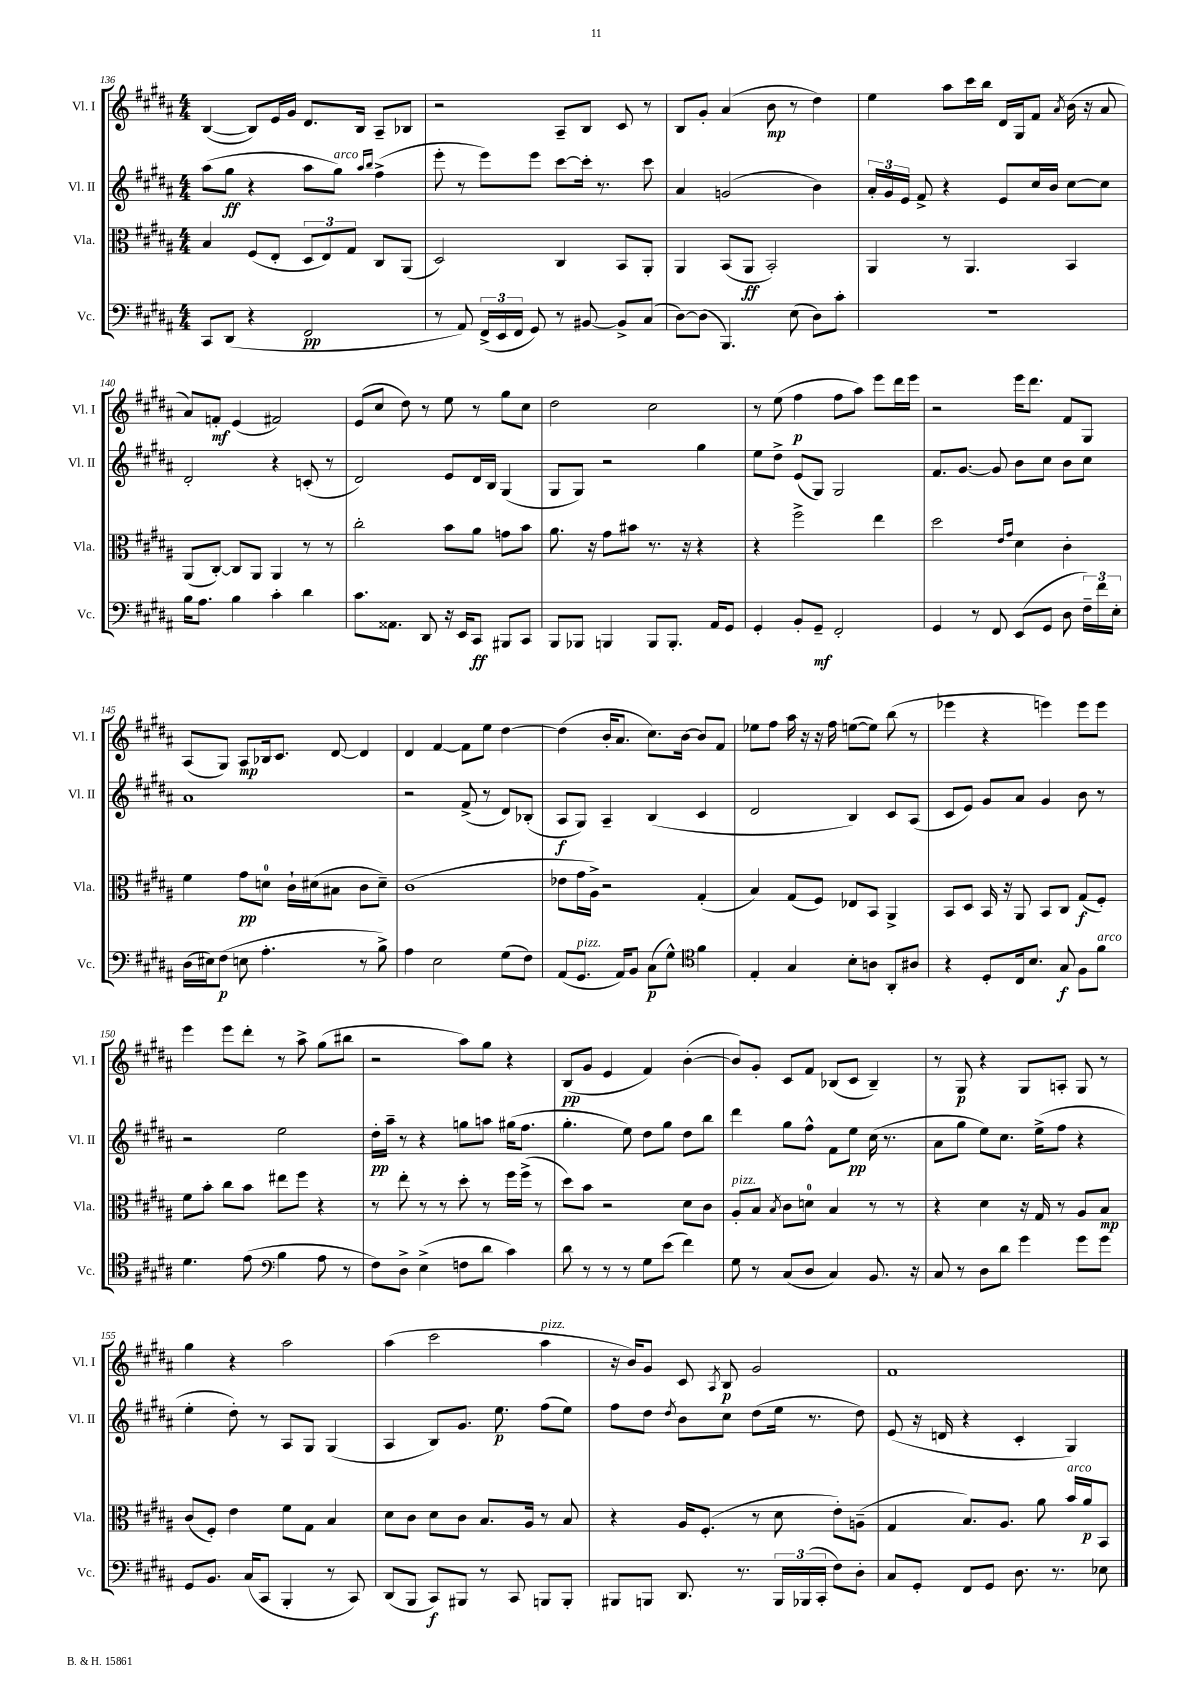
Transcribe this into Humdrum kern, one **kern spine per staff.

**kern	**dynam	**kern	**dynam	**kern	**dynam	**kern	**dynam
*part4	*part4	*part3	*part3	*part2	*part2	*part1	*part1
*staff4	*staff4	*staff3	*staff3	*staff2	*staff2	*staff1	*staff1
*I"Vc.	*	*I"Vla.	*	*I"Vl. II	*	*I"Vl. I	*
*I'Vc.	*	*I'Vla.	*	*I'Vl. II	*	*I'Vl. I	*
*clefF4	*	*clefC3	*	*clefG2	*	*clefG2	*
*k[f#c#g#d#a#]	*	*k[f#c#g#d#a#]	*	*k[f#c#g#d#a#]	*	*k[f#c#g#d#a#]	*
*M4/4	*	*M4/4	*	*M4/4	*	*M4/4	*
=136	=136	=136	=136	=136	=136	=136	=136
8CC#/L	.	4B/	.	(8aa#\L	.	([4B/	.
(8DD#/J	.	.	.	8gg#\J	ff	.	.
4r	.	(8F#/L	.	4r	.	8B/L])	.
.	.	8E'/J	.	.	.	16e/L	.
.	.	.	.	.	.	16g#/JJ	.
2FF#/	pp	12D#/L	.	8aa#\L	.	8.d#/L	.
.	.	12E/)	.	.	.	.	.
!	!	!	!	!LO:TX:a:i:t=arco	!	!	!
.	.	.	.	8gg#\J)	.	.	.
.	.	12G#/J	.	.	.	.	.
.	.	.	.	.	.	16B/Jk	.
.	.	.	.	16qqaa#/LL	.	.	.
.	.	.	.	16qqbb/JJ	.	.	.
.	.	8C#/L	.	(4ff#^\	.	8A#~/L	.
.	.	(8AA#/J	.	.	.	8B-X/J	.
=137	=137	=137	=137	=137	=137	=137	=137
8r	.	2D#/)	.	8eee'\	.	2r	.
8AA#/)	.	.	.	8r	.	.	.
(24FF#^/LL	.	.	.	8eee\L)	.	.	.
24EE/	.	.	.	.	.	.	.
24FF#/JJ	.	.	.	.	.	.	.
8GG#/)	.	.	.	8eee\J	.	.	.
8r	.	4C#/	.	[8ccc#\L	.	8A#~/L	.
[8BB#X/	.	.	.	16ccc#'\Jk]	.	8B/J	.
.	.	.	.	8.r	.	.	.
8BB#^/L]	.	8BB/L	.	.	.	8c#/	.
(8C#/J	.	8AA#'/J	.	8ccc#\	.	8r	.
=138	=138	=138	=138	=138	=138	=138	=138
[8D#\L)	.	4AA#/	.	4a#/	.	8B/L	.
(8D#\J]	.	.	.	.	.	8g#'/J	.
4.BBB/)	.	(8BB/L	.	(2gn/	.	(4a#/	.
.	.	8AA#/J	ff	.	.	.	.
.	.	2BB'/)	.	.	.	8b\	mp
(8E\	.	.	.	.	.	8r	.
8D#\L)	.	.	.	4b\)	.	4dd#\)	.
8c#'\J	.	.	.	.	.	.	.
=139	=139	=139	=139	=139	=139	=139	=139
1r	.	4AA#/	.	24a#'/LL	.	4ee\	.
.	.	.	.	24g#/	.	.	.
.	.	.	.	24e/JJ	.	.	.
.	.	.	.	8f#^/	.	.	.
.	.	8r	.	4r	.	8aa#\L	.
.	.	4.AA#/	.	.	.	16ccc#\L	.
.	.	.	.	.	.	16bb\JJ	.
.	.	.	.	8e/L	.	16d#/LL	.
.	.	.	.	.	.	16G#/J	.
.	.	.	.	16cc#/L	.	8f#/J	.
.	.	.	.	16b/JJ	.	.	.
.	.	.	.	.	.	8qa#/	.
.	.	4BB/	.	[8cc#\L	.	(16b\	.
.	.	.	.	.	.	16r	.
.	.	.	.	8cc#\J]	.	8a#/	.
!!LO:LB:g=z
=140	=140	=140	=140	=140	=140	=140	=140
16B\KL	.	(8AA#/L	.	2d#'/	.	8a#/L)	.
8.A#\J	.	.	.	.	.	.	.
.	.	[8C#'/J)	.	.	.	8fn'/J	mf
4B\	.	8C#/L]	.	.	.	(4e/	.
.	.	8AA#/J	.	.	.	.	.
4c#'\	.	4AA#/	.	4r	.	2f#X/)	.
4d#\	.	8r	.	(8cn'/	.	.	.
.	.	8r	.	8r	.	.	.
=141	=141	=141	=141	=141	=141	=141	=141
8.c#\L	.	2cc#'\	.	2d#/)	.	(8e/L	.
.	.	.	.	.	.	8cc#/J	.
8.AA##X\J	.	.	.	.	.	.	.
.	.	.	.	.	.	8dd#\)	.
8DD#/	.	.	.	.	.	8r	.
16r	.	8b\L	.	8e/L	.	8ee\	.
16EE/KL	.	.	.	.	.	.	.
8CC#/J	ff	8a#\J	.	16d#/L	.	8r	.
.	.	.	.	16B/JJ	.	.	.
8BBB#X/L	.	8gn\L	.	(4G#/	.	8gg#\L	.
8CC#/J	.	8b\J	.	.	.	8cc#\J	.
=142	=142	=142	=142	=142	=142	=142	=142
8BBB/L	.	8.a#\	.	8G#/L	.	2dd#\	.
8BBB-X/J	.	.	.	8G#/J)	.	.	.
.	.	16r	.	.	.	.	.
4BBBn/	.	8g#\L	.	2r	.	.	.
.	.	8b#X\J	.	.	.	.	.
8BBB/L	.	8.r	.	.	.	2cc#\	.
8.BBB'/J	.	.	.	.	.	.	.
.	.	16r	.	.	.	.	.
.	.	4r	.	4gg#\	.	.	.
16AA#/KL	.	.	.	.	.	.	.
8GG#/J	.	.	.	.	.	.	.
=143	=143	=143	=143	=143	=143	=143	=143
4GG#'/	.	4r	.	8ee\L	.	8r	.
.	.	.	.	8dd#^\J	.	(8ee\	.
8BB'/L	.	2ff#^\	.	(8e/L	.	4ff#\	p
8GG#~/J	mf	.	.	8G#/J)	.	.	.
2FF#'/	.	.	.	2G#/	.	8ff#\L	.
.	.	.	.	.	.	8aa#\J)	.
.	.	4ee\	.	.	.	8eee\L	.
.	.	.	.	.	.	16ddd#\L	.
.	.	.	.	.	.	16eee\JJ	.
=144	=144	=144	=144	=144	=144	=144	=144
4GG#/	.	2dd#\	.	8.f#/L	.	2r	.
.	.	.	.	[8.g#/J	.	.	.
8r	.	.	.	.	.	.	.
8FF#/	.	.	.	8g#/]	.	.	.
.	.	16qqe/LL	.	.	.	.	.
.	.	16qqg#/JJ	.	.	.	.	.
(8EE/L	.	4d#\	.	8b\L	.	16eee\KL	.
.	.	.	.	.	.	8.ddd#\J	.
8GG#/J	.	.	.	8cc#\J	.	.	.
8D#\	.	4c#'\	.	8b\L	.	8f#/L	.
24F#~\LL)	.	.	.	8cc#\J	.	8G#/J	.
24f#\	.	.	.	.	.	.	.
24E'\JJ	.	.	.	.	.	.	.
!!LO:LB:g=z
=145	=145	=145	=145	=145	=145	=145	=145
(16D#\LL	.	4f#\	.	1a#	.	(8A#/L	.
16E#X\J)	.	.	.	.	.	.	.
(8F#\J	p	.	.	.	.	8G#/J)	.
8En\	.	8g#\L	pp	.	.	8A#/L	mp
4.A#'\	.	8dn\J	.	.	.	16B-X/k	.
.	.	.	.	.	.	8.c#/J	.
.	.	16c#`\LL	.	.	.	.	.
.	.	(16d#X\J	.	.	.	.	.
.	.	8B#X\J	.	.	.	[8d#/	.
8r	.	8c#\L	.	.	.	4d#/]	.
8B^\)	.	8d#~\J)	.	.	.	.	.
=146	=146	=146	=146	=146	=146	=146	=146
4A#\	.	(1c#	.	2r	.	4d#/	.
2E\	.	.	.	.	.	[4f#/	.
.	.	.	.	(8f#^/	.	8f#\L]	.
.	.	.	.	8r	.	8ee\J	.
(8G#\L	.	.	.	8d#/L)	.	[4dd#\	.
8F#\J)	.	.	.	(8B-X'/J	.	.	.
=147	=147	=147	=147	=147	=147	=147	=147
(8AA#/L	.	8e-X\L	.	8A#/L	f	(4dd#\]	.
!LO:TX:a:i:t=pizz.	!	!	!	!	!	!	!
8.GG#/J	.	16g#\L	.	8G#/J)	.	.	.
.	.	16A#^\JJ)	.	.	.	.	.
.	.	2r	.	4A#~/	.	16b'/KL	.
16AA#/KL)	.	.	.	.	.	8.a#/J	.
8BB/J	.	.	.	.	.	.	.
(8C#\L	p	.	.	(4B/	.	8.cc#\L)	.
8G#^^\J)	.	.	.	.	.	.	.
.	.	.	.	.	.	[16b\Jk	.
*clefC4	*	*	*	*	*	*	*
4f#\	.	(4G#'/	.	4c#/	.	8b/L]	.
.	.	.	.	.	.	8f#/J	.
=148	=148	=148	=148	=148	=148	=148	=148
4E'/	.	4B/)	.	2d#/	.	8ee-X\L	.
.	.	.	.	.	.	8ff#\J	.
4G#/	.	(8G#/L	.	.	.	16aa#\	.
.	.	.	.	.	.	16r	.
.	.	8F#/J)	.	.	.	16r	.
.	.	.	.	.	.	16ff#\	.
8B'\L	.	8E-X/L	.	4B/)	.	([8een\L	.
8An\J	.	8BB/J	.	.	.	8ee\J])	.
8AA#'/L	.	4AA#^/	.	8c#/L	.	(8bb\	.
8A#X/J	.	.	.	(8A#/J	.	8r	.
=149	=149	=149	=149	=149	=149	=149	=149
4r	.	8BB/L	.	8c#/L	.	4eee-X\	.
.	.	8D#/J	.	8e/J)	.	.	.
8D#'/L	.	16BB/	.	8g#/L	.	4r	.
.	.	16r	.	.	.	.	.
16C#/k	.	8AA#/	.	8a#/J	.	.	.
8.B/J	.	.	.	.	.	.	.
.	.	8BB/L	.	4g#/	.	4eeen\)	.
8G#/	f	8C#/J	.	.	.	.	.
8F#\L	.	(8G#/L	f	8b\	.	8eee\L	.
!LO:TX:a:i:t=arco	!	!	!	!	!	!	!
8f#\J	.	8F#'/J)	.	8r	.	8eee\J	.
!!LO:LB:g=z
=150	=150	=150	=150	=150	=150	=150	=150
4.d#\	.	8f#\L	.	2r	.	4eee\	.
.	.	8b'\J	.	.	.	.	.
.	.	8cc#\L	.	.	.	8eee\L	.
(8e\	.	8b\J	.	.	.	8ddd#'\J	.
*clefF4	*	*	*	*	*	*	*
4B\	.	8ee#X\L	.	2ee\	.	8r	.
.	.	8ff#\J	.	.	.	8aa#^\	.
8A#\	.	4r	.	.	.	(8gg#\L	.
8r	.	.	.	.	.	8bb#X\J	.
=151	=151	=151	=151	=151	=151	=151	=151
8F#\L)	.	8r	.	16dd#'\LL	pp	2r	.
.	.	.	.	16aa#~\JJ	.	.	.
8D#^\J	.	8ee'\	.	8r	.	.	.
(4E^\	.	8r	.	4r	.	.	.
.	.	8r	.	.	.	.	.
8Fn\L	.	8dd#'\	.	8ggn\L	.	8aa#\L)	.
8d#\J	.	8r	.	8aan\J	.	8gg#\J	.
4c#\)	.	16ff#\LL	.	(16gg#X\KL	.	4r	.
.	.	(16ff#^\JJ	.	8.ff#\J	.	.	.
.	.	8r	.	.	.	.	.
=152	=152	=152	=152	=152	=152	=152	=152
8d#\	.	8dd#\L)	.	4.gg#'\	.	(8B/L	pp
8r	.	8b\J	.	.	.	8g#/J	.
8r	.	2r	.	.	.	4e/	.
8r	.	.	.	8ee\)	.	.	.
8G#\L	.	.	.	8dd#\L	.	4f#/)	.
(8e\J	.	.	.	8gg#\J	.	.	.
4f#\)	.	8d#\L	.	8dd#\L	.	([4b'\	.
.	.	8c#\J	.	8bb\J	.	.	.
=153	=153	=153	=153	=153	=153	=153	=153
!	!	!LO:TX:a:i:t=pizz.	!	!	!	!	!
8G#\	.	8A#'/L	.	4ddd#\	.	8b/L])	.
8r	.	8B/J	.	.	.	8g#'/J	.
.	.	8qB/	.	.	.	.	.
(8C#/L	.	8c#\L	.	8gg#\L	.	8c#/L	.
8D#/J	.	8dn\J	.	8ff#^^\J	.	8f#/J	.
4C#/)	.	4B/	.	8f#\L	.	(8B-X/L	.
.	.	.	.	8ee\J	pp	8c#/J	.
8.BB/	.	8r	.	(16cc#\	.	4B-~/)	.
.	.	.	.	8.r	.	.	.
.	.	8r	.	.	.	.	.
16r	.	.	.	.	.	.	.
=154	=154	=154	=154	=154	=154	=154	=154
8C#/	.	4r	.	8a#\L	.	8r	.
8r	.	.	.	8gg#\J	.	8G#/	p
8D#\L	.	4d#\	.	8ee\L)	.	4r	.
8d#\J	.	.	.	8.cc#\J	.	.	.
4g#\	.	16r	.	.	.	8G#/L	.
.	.	16G#/	.	(16ee^\KL	.	.	.
.	.	8r	.	8ff#\J	.	8An'/J	.
8g#\L	.	8A#/L	.	4r	.	8G#/	.
8g#\J	.	8B/J	mp	.	.	8r	.
!!LO:LB:g=z
=155	=155	=155	=155	=155	=155	=155	=155
8GG#/L	.	(8c#/L	.	4ee'\	.	4gg#\	.
8.BB/J	.	8F#'/J)	.	.	.	.	.
.	.	4e\	.	8dd#'\)	.	4r	.
(16C#/KL	.	.	.	.	.	.	.
8CC#/J	.	.	.	8r	.	.	.
4BBB'/	.	8f#\L	.	8A#/L	.	2aa#\	.
.	.	8G#\J	.	8G#/J	.	.	.
8r	.	4B/	.	(4G#/	.	.	.
8CC#/)	.	.	.	.	.	.	.
=156	=156	=156	=156	=156	=156	=156	=156
(8DD#/L	.	8d#\L	.	4A#/	.	(4aa#\	.
8BBB/J	.	8c#\J	.	.	.	.	.
8CC#/L)	f	8d#\L	.	8B/L)	.	2ccc#\	.
8BBB#X/J	.	8c#\J	.	8.g#/J	.	.	.
8r	.	8.B/L	.	.	.	.	.
.	.	.	.	8.ee\	p	.	.
8CC#/	.	.	.	.	.	.	.
.	.	16A#/Jk	.	.	.	.	.
!	!	!	!	!	!	!LO:TX:a:i:t=pizz.	!
8BBBn/L	.	8r	.	(8ff#\L	.	4aa#\	.
8BBB'/J	.	8B/	.	8ee\J)	.	.	.
=157	=157	=157	=157	=157	=157	=157	=157
8BBB#X/L	.	4r	.	8ff#\L	.	16r	.
.	.	.	.	.	.	16b/KL)	.
8BBBn/J	.	.	.	8dd#\J	.	8g#/J	.
.	.	.	.	8qdd#/	.	.	.
8.DD#/	.	16A#/KL	.	8b\L	.	8c#/	.
.	.	(8.F#'/J	.	.	.	.	.
.	.	.	.	.	.	8qA#/	.
.	.	.	.	8cc#\J	.	8B/	p
8.r	.	.	.	.	.	.	.
.	.	8r	.	(8dd#\L	.	2g#/	.
24BBB/LL	.	8d#\	.	16ee\Jk	.	.	.
(24BBB-X/	.	.	.	.	.	.	.
.	.	.	.	8.r	.	.	.
24CC#'/JJ	.	.	.	.	.	.	.
8F#\L)	.	8e'\L)	.	.	.	.	.
8D#'\J	.	(8An~\J	.	8dd#\)	.	.	.
=158	=158	=158	=158	=158	=158	=158	=158
8C#/L	.	4G#/	.	(8e/	.	1f#	.
8GG#'/J	.	.	.	16r	.	.	.
.	.	.	.	16dn/	.	.	.
8FF#/L	.	8.B/L)	.	4r	.	.	.
8GG#/J	.	.	.	.	.	.	.
.	.	8.A#/J	.	.	.	.	.
8.D#\	.	.	.	4c#'/	.	.	.
.	.	8a#\	.	.	.	.	.
8.r	.	.	.	.	.	.	.
!	!	!LO:TX:a:i:t=arco	!	!	!	!	!
.	.	16b/LL	.	4G#/)	.	.	.
.	.	16a#/J	p	.	.	.	.
8E-X\	.	8BB/J	.	.	.	.	.
==	==	==	==	==	==	==	==
*-	*-	*-	*-	*-	*-	*-	*-
